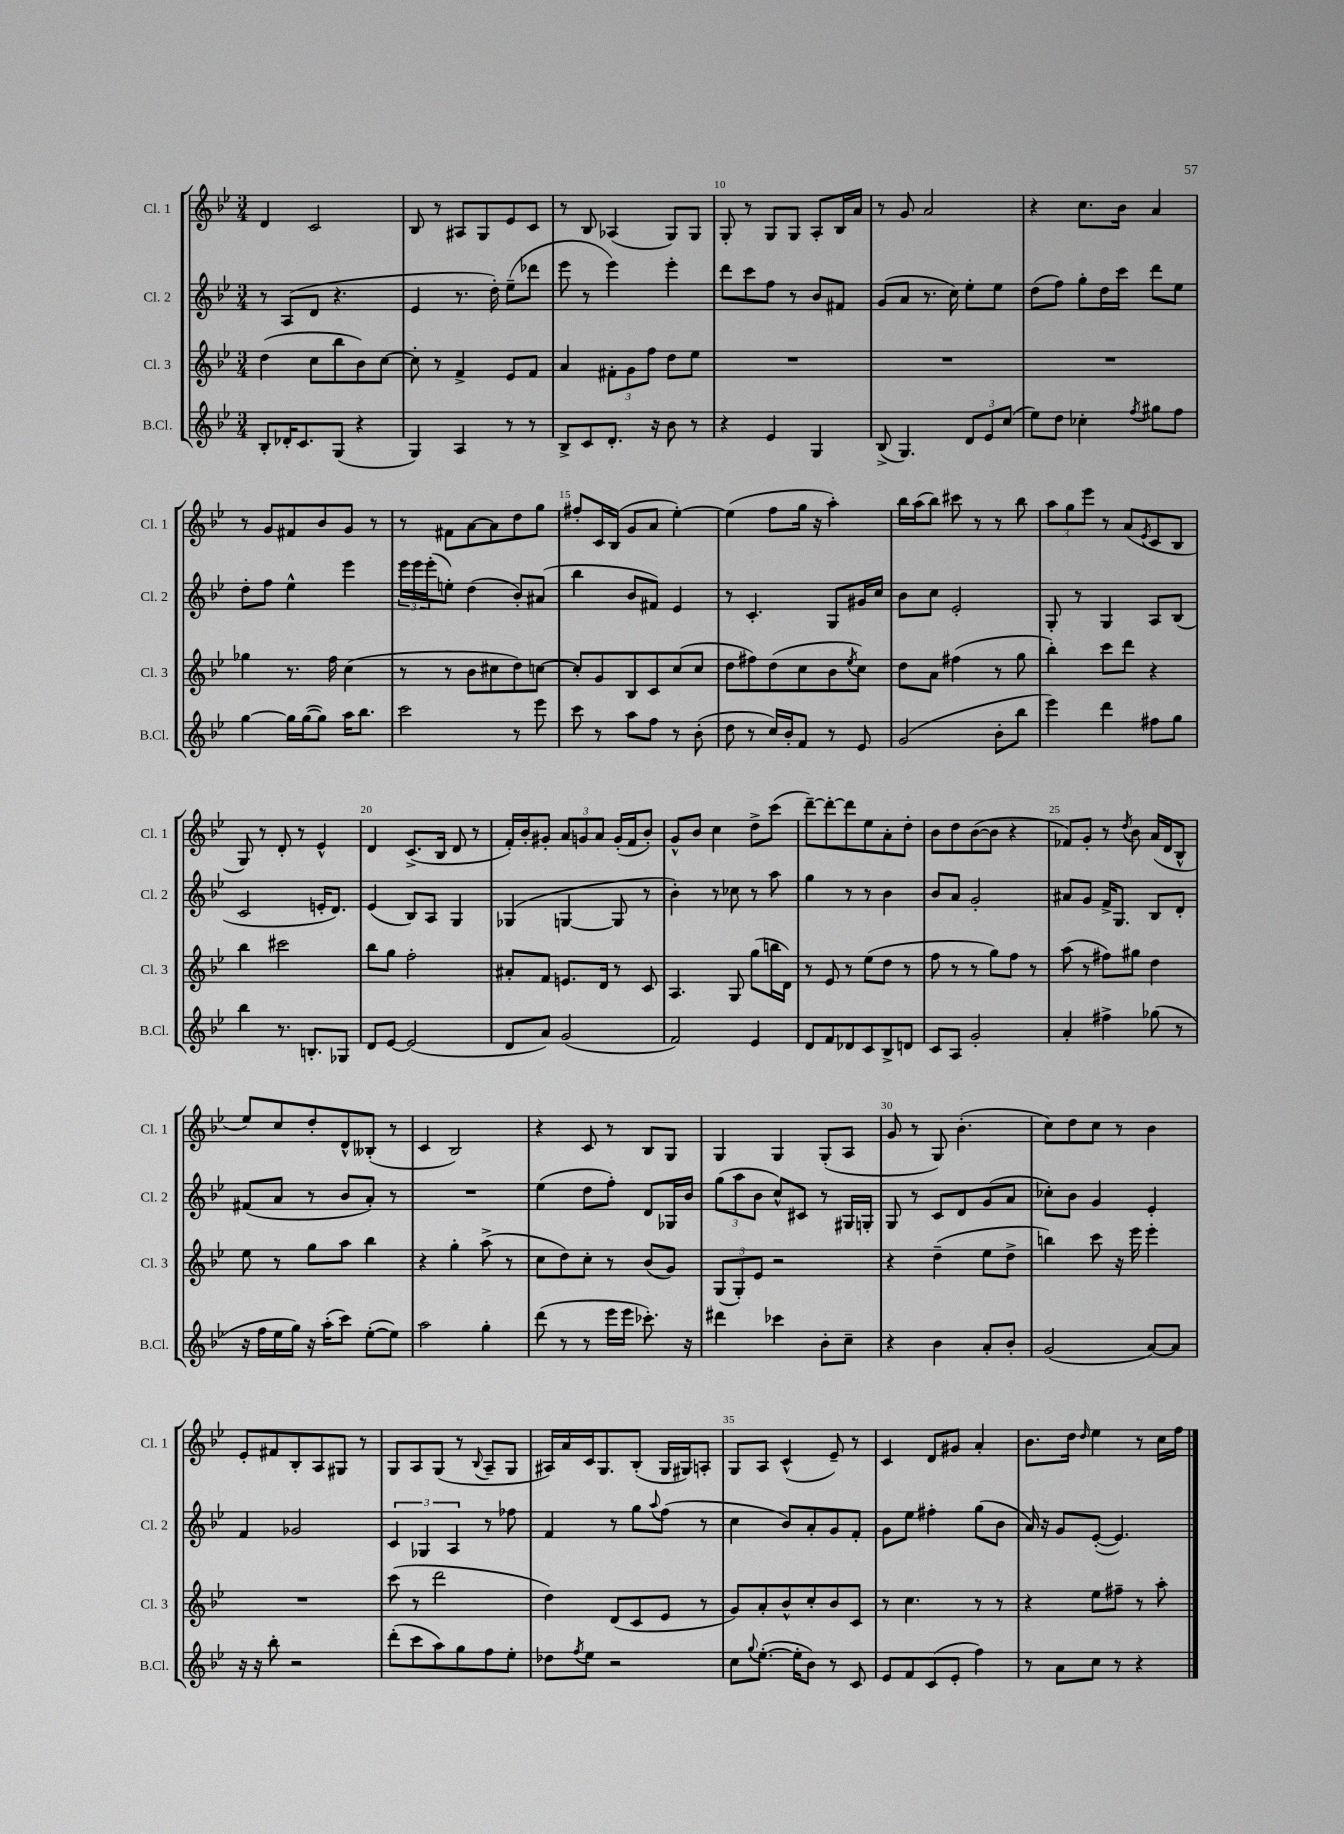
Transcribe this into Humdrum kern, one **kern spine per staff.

**kern	**kern	**kern	**kern
*staff4	*staff3	*staff2	*staff1
*clefG2	*clefG2	*clefG2	*clefG2
*k[b-e-]	*k[b-e-]	*k[b-e-]	*k[b-e-]
*M3/4	*M3/4	*M3/4	*M3/4
8B-'/L	(4dd\	8r	4d/
16d-'/K	.	(8A/L	.
8.c/	.	.	.
.	8cc\L	8d/J	2c/
(8G/J	8bb-\	4.r	.
4r	8b-\)	.	.
.	[8cc\J	.	.
=	=	=	=
4G/)	8cc'\]	4e-/	8B-/
.	8r	.	8r
4A/	4f^/	8.r	8A#/L
.	.	.	8G/
.	.	16dd'\)	.
8r	8e-/L	(8ee-~\L	8e-/
8r	8f/J	8ddd-\J	8c/J
=	=	=	=
8B-^/L	4a/	8eee-\	8r
8c/	.	8r	8B-/
8.d'/J	12f#'\L	4eee-\)	(4A-/
.	12g\	.	.
.	12ff\J	.	.
16r	.	.	.
8b-\	8dd\L	4eee-'\	8G/L)
8r	8ee-\J	.	8G/J
=	=	=	=
4r	2.r	8ddd\L	8G'/
.	.	8ccc\	8r
4e-/	.	8ff\J	8G/L
.	.	8r	8G/J
4G/	.	8b-/L	8A'/L
.	.	8f#/J	16B-/L
.	.	.	16a/JJ
=	=	=	=
(8B-^/	2.r	(8g/L	8r
4.G/)	.	8a/J	8g/
.	.	8.r	2a/
.	.	16cc\)	.
12d/L	.	8ee-'\L	.
12e-/	.	.	.
.	.	8ee-\J	.
(12cc/J	.	.	.
=	=	=	=
8ee-\L)	2.r	(8dd\L	4r
8dd\J	.	8ff\J)	.
4cc-'\	.	8gg'\L	8.cc\L
.	.	16dd\L	.
.	.	16ccc\JJ	16b-\Jk
8qff/	.	.	.
8gg#\L	.	8ddd\L	4a/
8ff\J	.	8ee-\J	.
=	=	=	=
[4gg\	4gg-\	8dd'\L	8r
.	.	8ff\J	8g/L
16gg\]LL	8.r	4ee-^^\	8f#/
([16gg\J	.	.	.
8gg\]J)	.	.	8b-/
.	16ff\	.	.
16aa\LK	(4cc\	4eee-\	8g/J
8.bb-\J	.	.	.
.	.	.	8r
=	=	=	=
2ccc\	8r	24eee-\LL	8r
.	.	24eee-\	.
.	.	(24eee-'\J	.
.	8r	8ee'\J)	8f#\L
.	8b-\L	(4dd\	[8a\
.	8cc#\	.	8a\]
8r	8dd\)	8b-'/L)	8dd\
8eee-\	[8cc\J	(8a#/J	8gg\J
=	=	=	=
8ccc\	8cc'/]L	4bb-\	8ff#'/L
8r	8g/	.	16c/L
.	.	.	(16B-/JJ
8aa\L	8B-/	8b-/L	8g/L
8ff\J	8c/	8f#/J)	8a/J
8r	(8cc/	4e-/	[4ee-'\)
(8b-'\	8cc/J	.	.
=	=	=	=
8dd\	8dd\L	8r	(4ee-\]
8r	8ff#\)	4.c'/	.
16cc/LL)	(8dd\	.	8ff\L
16b-'/J	.	.	.
8f/J	8cc\	.	16gg\Jk
.	.	.	16r
8r	8b-\	8G/L	4aa'\)
.	8qee-/	.	.
8e-/	8cc\J)	16g#/L	.
.	.	16cc/JJ	.
=	=	=	=
(2g/	8dd\L	8b-\L	16bb-\LL
.	.	.	(16aa\J
.	8a\J	8cc\J	8bb-\J)
.	(4ff#\	2e-'/	8ccc#\
.	.	.	8r
8b-'\L	8r	.	8r
8bb-\J	8gg\	.	8bb-\
=	=	=	=
4eee-\)	4bb-'\)	8G'/	12aa\L
.	.	.	12gg\
.	.	8r	.
.	.	.	12eee-\J
4ddd\	8ccc\L	4G/	8r
.	8ddd\J	.	(8a/L
.	.	.	8qe-/
8ff#\L	4r	8A/L	8c/
8gg\J	.	(8B-/J	8B-/J
=	=	=	=
4bb-\	4bb-\	2c/	8G/)
.	.	.	8r
8.r	2ccc#\	.	8d'/
.	.	.	8r
8.B'/L	.	.	.
.	.	16e'/LK	4e-^^/
.	.	8.d/J)	.
8G-/J	.	.	.
=	=	=	=
8d/L	8bb-\L	(4e-/	4d/
[8e-/J	8gg\J	.	.
(2e-/]	2ff'\	8B-/L)	(8.c^/L
.	.	8A/J	.
.	.	.	16B-/Jk
.	.	4G/	8d/
.	.	.	8r
=	=	=	=
8d/L	8a#'/L	(4G-/	16f'/LL)
.	.	.	16b-'/J
8a/J)	8f/J	.	8g#'/J
(2g/	8.e/L	[4G/	12a/L
.	.	.	12g/
.	.	.	12a/J
.	16d/Jk	.	.
.	8r	8G/]	(16g'/LL
.	.	.	16f/J
.	8c/	8r	8b-'/J)
=	=	=	=
2f/)	4.A/	4b-'\)	8g^^/L
.	.	.	8b-/J
.	.	8r	4cc\
.	8G/	8cc-\	.
4e-/	(8gg\L	8r	8dd^\L
.	16bb\L	8aa\	(8ccc\J
.	16d\JJ)	.	.
=	=	=	=
8d/L	8r	4gg\	[8ddd~\L)
8f/	8e-/	.	8ddd'\_
8d-/	8r	8r	8ddd\]
8c/	(8ee-\L	8r	8ee-\
8B-^/	8dd\J	4b-\	8a'\
8d/J	8r	.	8dd'\J
=	=	=	=
8c/L	8ff\	8b-/L	8b-\L
8A/J	8r	8a/J	8dd\
2g'/	8r	2g'/	([8b-\
.	8gg\L)	.	8b-\]J
.	8ff\J	.	4r
.	8r	.	.
=	=	=	=
4a'/	(8aa\	8a#/L	8f-/L)
.	8r	8g/J	8g'/J
4ff#^\	8ff#\L)	16f^/LK	8r
.	.	8.G/J	.
.	.	.	8qdd/
.	8gg#\J	.	8b-\
(8gg-\	4dd\	8B-/L	(16a/LL
.	.	.	16d/J
8r	.	8d'/J	8B-^^/J
=	=	=	=
16r	8ee-\	(8f#/L	8ee-/L)
16ff\LL	.	.	.
16ee-\	8r	8a/J	8cc/
16gg\JJ)	.	.	.
16r	8gg\L	8r	8dd'/
(16aa'\LK	.	.	.
8ccc\J)	8aa\J	8b-/L	8d^^/
([8ee-'\L	4bb-\	8a'/J)	(8B--'/J
8ee-\]J)	.	8r	8r
=	=	=	=
2aa\	4r	2.r	4c/
.	4gg'\	.	2B-/)
4gg'\	(8aa^\	.	.
.	8r	.	.
=	=	=	=
(8ddd\	8cc\L	(4ee-\	4r
8r	8dd\)	.	.
8r	8cc'\J	8dd\L	8c/
16eee-\LL	8r	8ff'\J)	8r
16eee-\JJ	.	.	.
8.ccc-'\)	(8b-/L	8d/L	8B-/L
.	8g/J)	16G-/L	8G/J
16r	.	16b-/JJ	.
=	=	=	=
4ddd#\	(12G/L	(12gg\L	4G/
.	12G'/)	12aa\	.
.	12e-/J	12b-\J	.
4ccc-\	2r	8cc^^/L)	4G/
.	.	8c#/J	.
8b-'\L	.	8r	(8G'/L
8cc~\J	.	16G#/LL	8A/J
.	.	16G'/JJ	.
=	=	=	=
4r	4r	8G/	8g/
.	.	8r	8r
4b-\	(4dd~\	8c/L	8G/)
.	.	8d/	(4.b-'\
8a'/L	8ee-\L	(8g/	.
8b-'/J	8dd^\J	8a/J	.
=	=	=	=
(2g/	4bb\)	8cc-'\L)	8cc\L)
.	.	8b-\J	8dd\
.	8ccc\	4g/	8cc\J
.	16r	.	8r
.	16eee-\	.	.
[8a/L)	4eee-'\	4e-'/	4b-\
8a/]J	.	.	.
=	=	=	=
16r	2.r	4f/	8e-'/L
16r	.	.	.
8bb-'\	.	.	8f#/
2r	.	2g-/	8B-'/
.	.	.	8A/
.	.	.	8G#/J
.	.	.	8r
=	=	=	=
(8ddd'\L	(8ccc\	6c/	8G/L
8ccc\	8r	.	8A/
.	.	6G-/	.
8aa\)	2ddd\	.	(8G/J
.	.	6A/	.
8gg\	.	.	8r
.	.	.	8qqB-/
8ff\	.	8r	8A~/L
8ee-'\J	.	8ff-\	8G/J
=	=	=	=
8dd-\L	4dd\)	4f/	16A#/LL)
.	.	.	16a/
8qff/	.	.	.
8ee-\J	.	.	16c/J
.	.	.	8.G/
2r	(8d/L	8r	.
.	8c/	8gg\L	(8B-'/J
.	.	8qqaa/	.
.	8e-/J	(8ff\J	16G/LL
.	.	.	16G#/J)
.	8r	8r	8A'/J
=	=	=	=
8cc\L	8g/L)	4cc\	8G/L
8qqgg/	.	.	.
([8.ee-'\J	8a'/	.	8A/J
.	8b-^^/	8b-/L)	(4c^^/
16ee-'\]LK	.	.	.
8b-\J)	8cc'/	8a'/	.
8r	8b-/	8g/	8e-~/)
8c/	8c/J	8f'/J	8r
=	=	=	=
8e-/L	8r	8g\L	4c/
8f/	4.cc\	8ee-\J	.
(8c/	.	4ff#'\	8d/L
8e-'/J	.	.	8g#/J
4ff\)	8r	(8gg\L	4a'/
.	8r	8b-\J	.
=	=	=	=
8r	4r	16a/)	8.b-\L
.	.	16r	.
8a\L	.	8g/L	.
.	.	.	16dd\Jk
.	.	.	16qqdd/
8cc\J	8ee-\L	([8e-'/J	4ee-\
8r	8ff#~\J	4.e-/])	.
4r	8r	.	8r
.	8aa'\	.	16cc\LL
.	.	.	16ff\JJ
==	==	==	==
*-	*-	*-	*-
